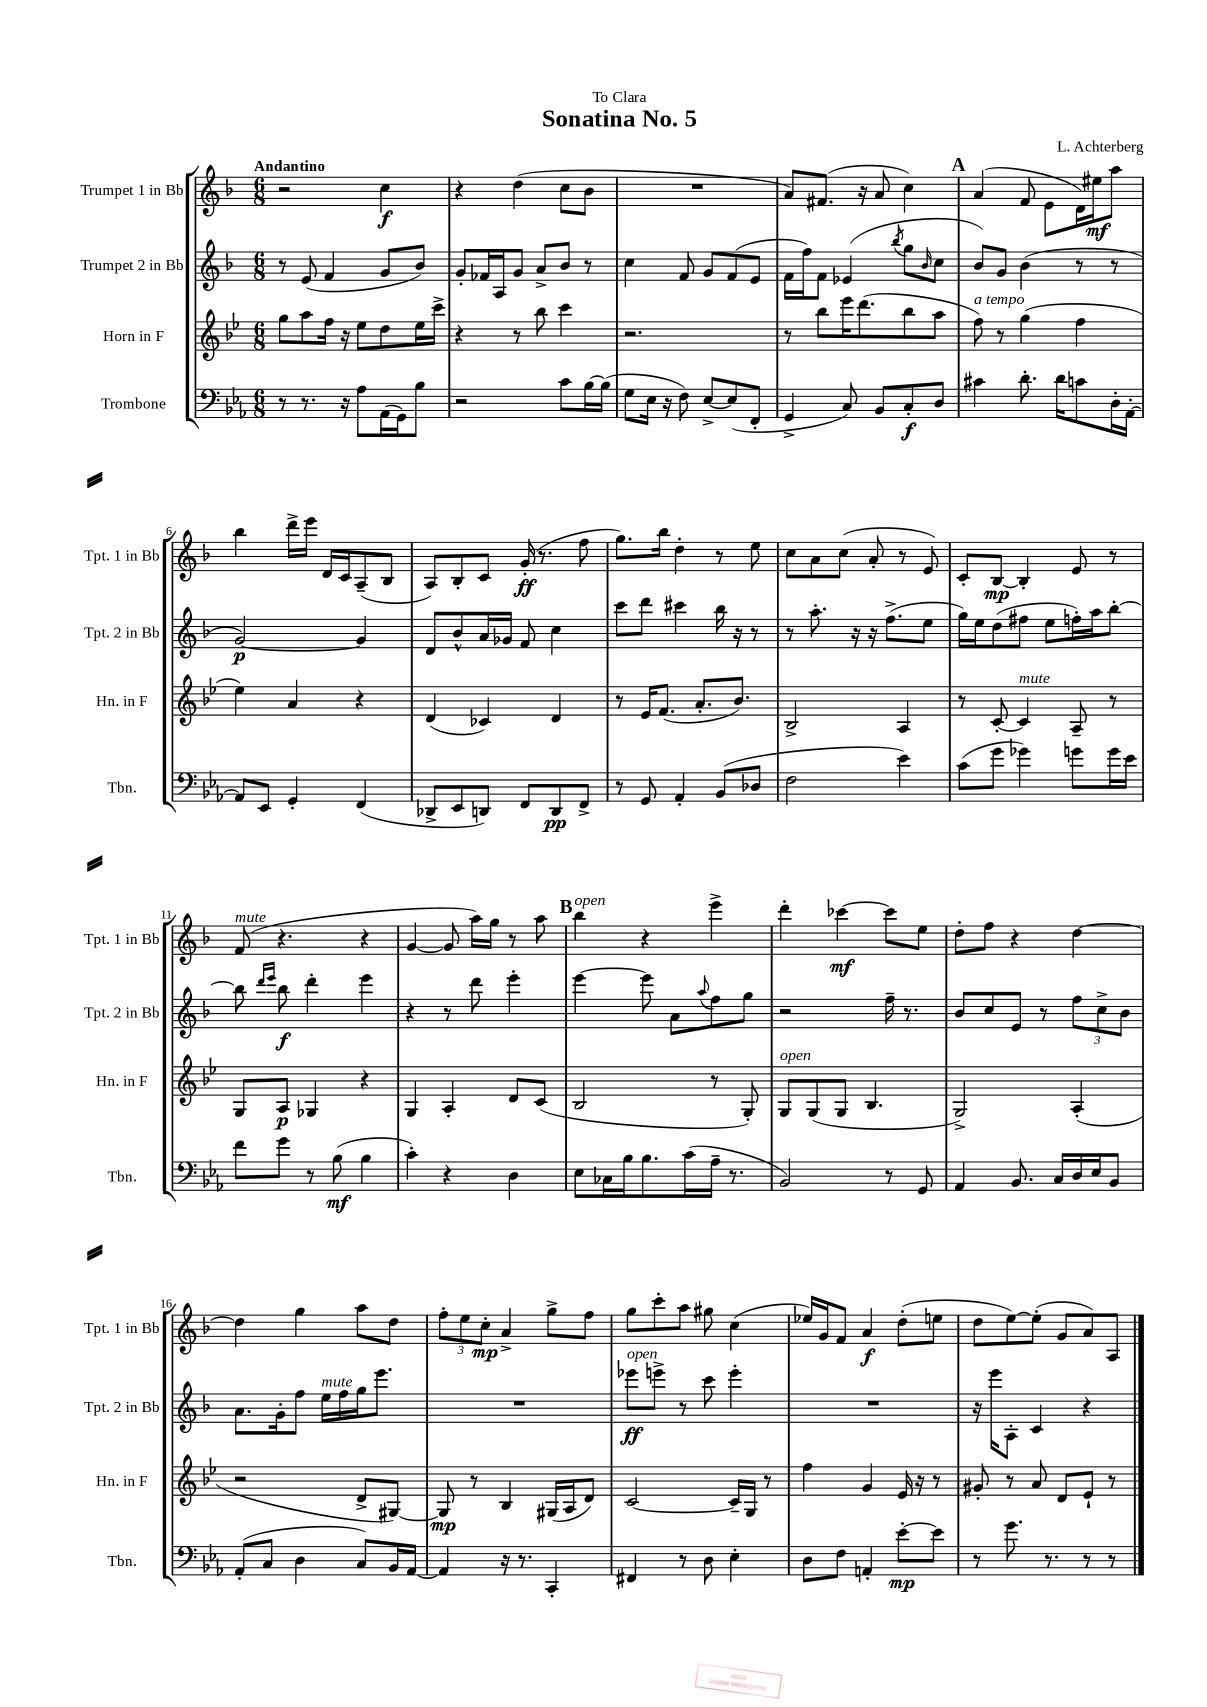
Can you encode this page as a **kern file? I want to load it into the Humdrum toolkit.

**kern	**kern	**kern	**kern
*staff4	*staff3	*staff2	*staff1
*clefF4	*clefG2	*clefG2	*clefG2
*k[b-e-a-]	*k[b-e-]	*k[b-]	*k[b-]
*M6/8	*M6/8	*M6/8	*M6/8
8r	8gg	8r	2r
8.r	8aa	(8e	.
.	16ff	4f	.
16r	16r	.	.
8A-	8ee-	.	.
(16AA-	8dd	8g	4cc
16GG)	.	.	.
8B-	16ee-	8b-)	.
.	16ccc^	.	.
=	=	=	=
2r	4r	8g'	4r
.	.	16f-	.
.	.	16A	.
.	8r	8g	(4dd
.	8bb-	8a^	.
8c	4ccc	8b-	8cc
[16B-	.	8r	8b-
(16B-]	.	.	.
=	=	=	=
8G	2.r	4cc	2.r
16E-	.	.	.
16r	.	.	.
8F)	.	8f	.
[8E-^	.	8g	.
(8E-]	.	(8f	.
8FF'	.	8e	.
=	=	=	=
4GG^	8r	16f	8a)
.	.	16ff)	.
.	8bb-	8f	(8.f#
8C)	16eee-	(4e-	.
.	(8.ddd	.	16r
8BB-	.	.	8a
.	.	8qbb-	.
8C'	8bb-	8gg	4cc)
.	.	16qqb-	.
8D	8aa	8cc	.
=	=	=	=
4c#	8ff)	8b-)	(4a
.	8r	8g	.
8.d'	(4gg	(4b-	8f
.	.	.	8e
16d	.	.	.
8c	4ff	8r	16d)
.	.	.	16ee#
16D'	.	8r	8aa
[16AA-'	.	.	.
=	=	=	=
8AA-]	4ee-)	[2g)	4bb-
8EE-	.	.	.
4GG'	4a	.	16ddd^
.	.	.	16eee
.	.	.	16d
.	.	.	16c
(4FF	4r	4g]	(8A~
.	.	.	8B-
=	=	=	=
8DD-^	(4d	8d	8A)
8EE-	.	8b-^^	8B-'
8DD)	4c-)	16a	8c
.	.	16g-	.
8FF	.	8f	(16g'
.	.	.	8.r
8DD	4d	4cc	.
8FF^	.	.	8ff
=	=	=	=
8r	8r	8ccc	8.gg)
8GG	16e-	8ddd	.
.	(8.f	.	16bb-
4AA-'	.	4ccc#	4dd'
.	8.a'	.	.
(8BB-	.	16bb-	8r
.	8.b-)	16r	.
8D-	.	8r	8ee
=	=	=	=
2F	2B-^	8r	8cc
.	.	8.aa'	8a
.	.	.	(8cc
.	.	16r	.
.	.	16r	8a'
.	.	(8.ff^	.
4e-)	4A	.	8r
.	.	8ee	8e)
=	=	=	=
(8c	8r	16gg)	8c'
.	.	16ee	.
8g	[8c'	(8dd	[8B-
4g-)	4c]	8ff#	4B-']
.	.	8ee	.
8g	8A~	16ff')	8e
.	.	16aa	.
16g	8r	[8bb-'	8r
16e-	.	.	.
=	=	=	=
8f	8G	8bb-]	(8f
.	.	16qqddd	.
.	.	16qqeee	.
8g	8A	8bb-	4.r
8r	4G-	4ddd'	.
(8B-	.	.	.
4B-	4r	4eee	4r
=	=	=	=
4c')	4G	4r	[4g
4r	4A'	8r	8g]
.	.	8ddd	16aa)
.	.	.	16gg
4D	8d	4eee'	8r
.	(8c	.	8aa
=	=	=	=
8E-	2B-	[4eee	4bb-
16C-	.	.	.
16B-	.	.	.
8.B-	.	8eee]	4r
.	.	8a	.
(16c	.	.	.
.	.	8qqaa	.
16A-~	8r	8ff	4eee^
8.r	.	.	.
.	8G')	8gg	.
=	=	=	=
2BB-)	8G	2r	4ddd'
.	(8G	.	.
.	8G	.	[4ccc-
.	4.B-	.	.
8r	.	16ff~	8ccc-]
.	.	8.r	.
8GG	.	.	8ee
=	=	=	=
4AA-	2G^)	8b-	8dd'
.	.	8cc	8ff
8.BB-	.	8e	4r
.	.	8r	.
16C	.	.	.
16D	(4A'	12ff	[4dd
16E-	.	.	.
.	.	12cc^	.
8BB-	.	.	.
.	.	12b-	.
=	=	=	=
(8AA-'	2r	8.a	4dd]
8C	.	.	.
.	.	16g'	.
4D	.	8ff	4gg
.	.	16ee	.
.	.	16ff	.
8C)	8d^	16gg	8aa
.	.	8.eee	.
16BB-	[8G#)	.	8dd
[16AA-	.	.	.
=	=	=	=
4AA-]	8G#]	2.r	12ff'
.	.	.	12ee
.	8r	.	.
.	.	.	12cc'
16r	4B-	.	4a^
8.r	.	.	.
4CC'	(16G#	.	8gg^
.	16A	.	.
.	8d)	.	8ff
=	=	=	=
4FF#	[2c	8eee-	8gg
.	.	8eee^	8ccc'
8r	.	8r	8aa
8D	.	8ccc	8gg#
4E-'	16c~]	4eee'	(4cc
.	16G	.	.
.	8r	.	.
=	=	=	=
8D	4ff	2.r	16ee-)
.	.	.	16g
8F	.	.	8f
4AA'	4g	.	4a
[8e-'	16e-	.	(8dd'
.	16r	.	.
8e-]	8r	.	8ee
=	=	=	=
8r	8g#'	16r	8dd
.	.	16eee	.
8.g	8r	8A'	[8ee)
.	8a	4c	(8ee']
8.r	.	.	.
.	8d	.	8g
8r	8e-`	4r	8a)
8r	8r	.	8A
==	==	==	==
*-	*-	*-	*-
